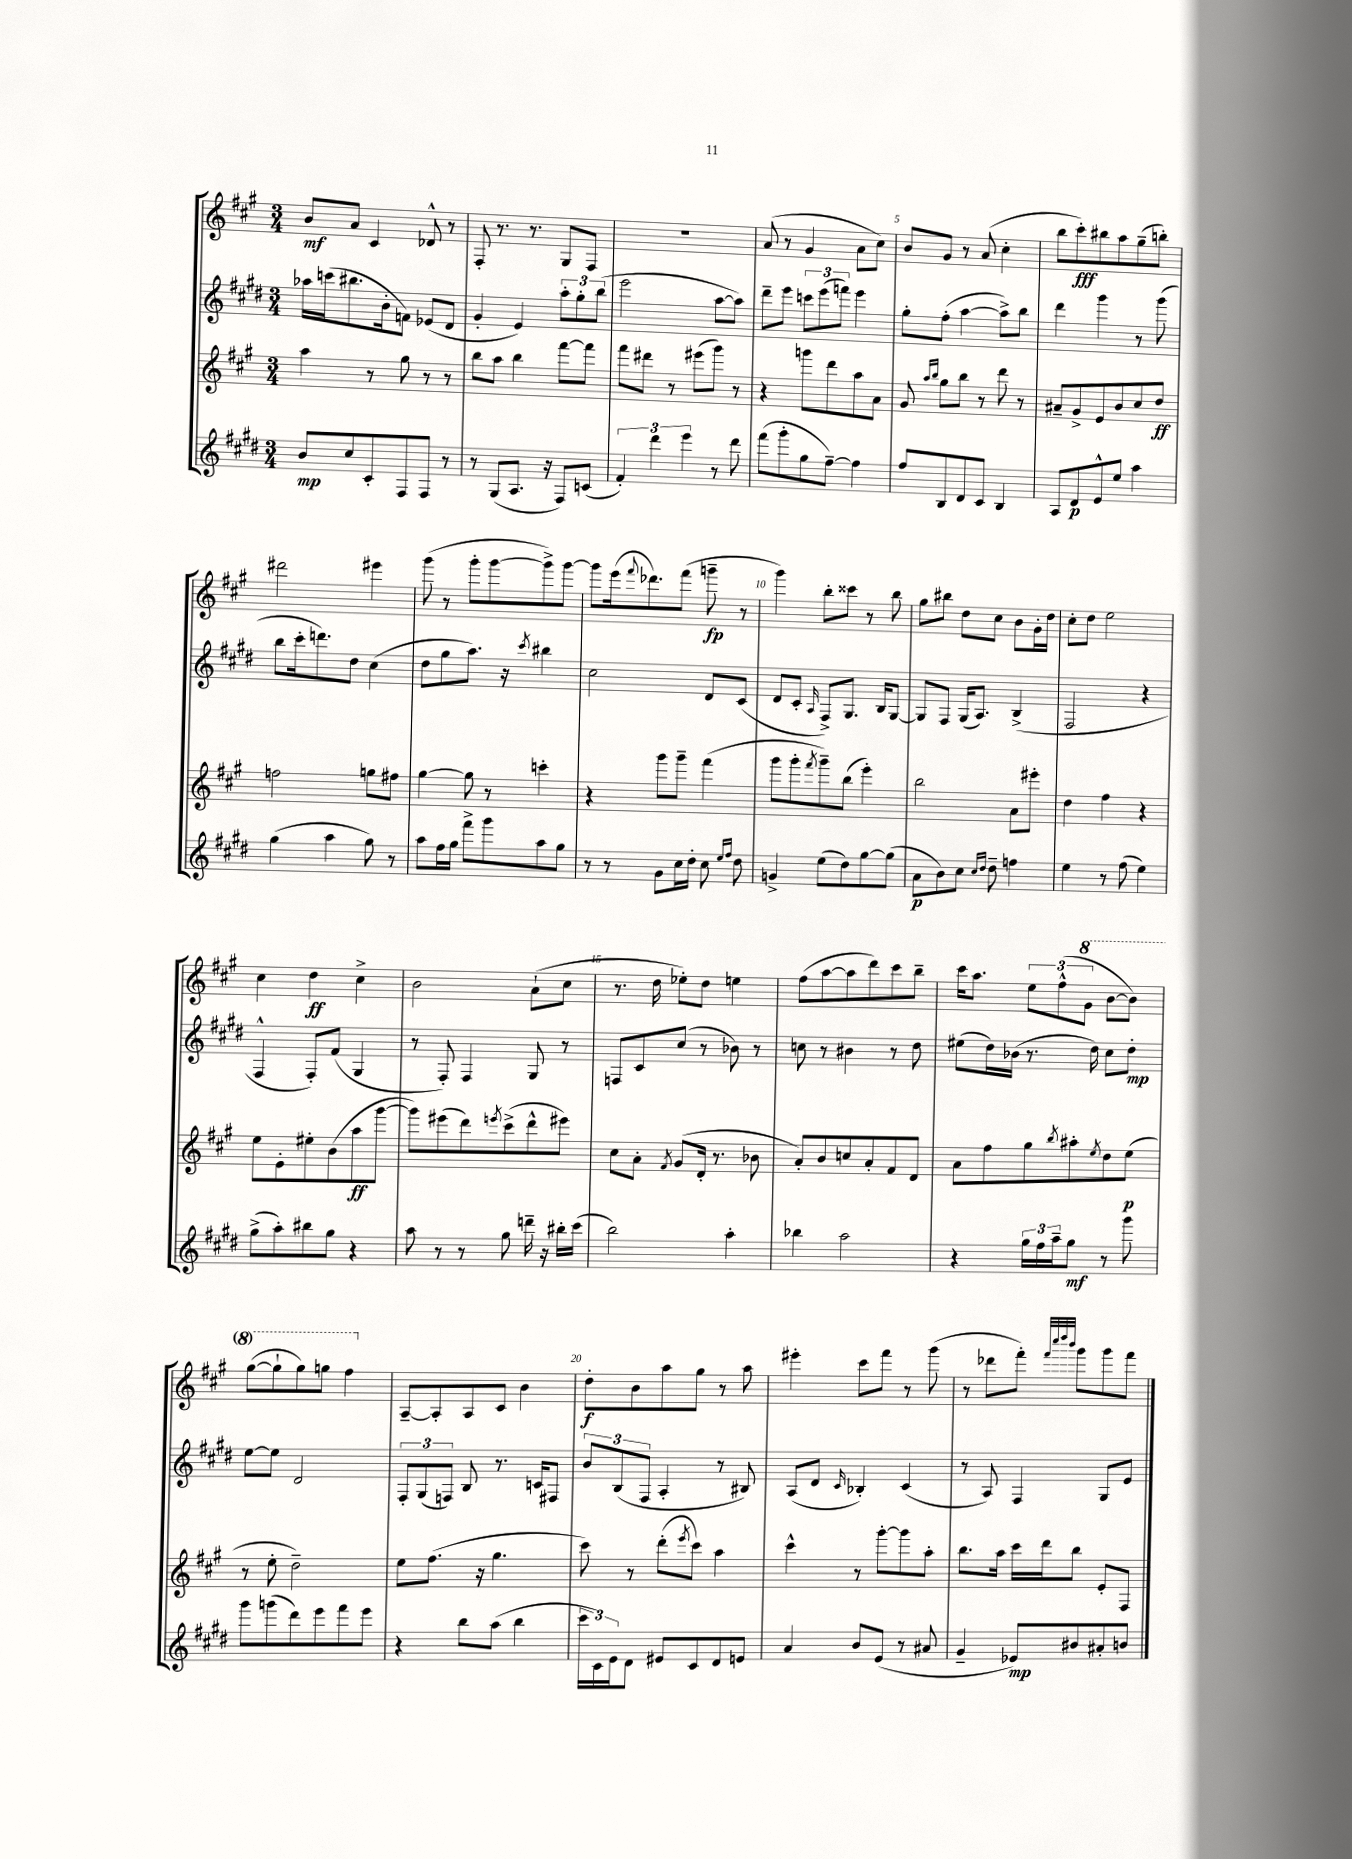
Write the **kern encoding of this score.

**kern	**kern	**kern	**kern
*staff4	*staff3	*staff2	*staff1
*clefG2	*clefG2	*clefG2	*clefG2
*k[f#c#g#d#]	*k[f#c#g#]	*k[f#c#g#d#]	*k[f#c#g#]
*M3/4	*M3/4	*M3/4	*M3/4
8b	4aa	16aa-	8b
.	.	(16ccc	.
8cc#	.	8.bb#	8a
8c#'	8r	.	4c#
.	.	16b'	.
8F#	8gg#	8f)	.
8F#	8r	(8e-	8d-^^
8r	8r	8d#	8r
=	=	=	=
8r	8bb	4g#'	8F#'
(8G#	8aa	.	8.r
8.A	4bb	4e)	.
.	.	.	8.r
16r	.	.	.
8F#)	[8fff#	12aa'	8G#
.	.	12gg#'	.
(8c	8fff#]	.	8F#
.	.	(12bb	.
=	=	=	=
6f#')	8fff#	2eee	2.r
.	8ddd#	.	.
6ddd#	.	.	.
.	8r	.	.
6eee	.	.	.
.	(8eee#	.	.
8r	8ggg#)	[8aa	.
8ddd#	8r	8aa])	.
=	=	=	=
(8fff#	4r	8ddd#~	(8a
8ggg#'	.	8eee	8r
8gg#	8ggg	12ccc	4g#
.	.	(12eee	.
[8ff#~)	8ddd	.	.
.	.	12fff)	.
4ff#]	8aa	4eee	8a
.	8a	.	8cc#)
=	=	=	=
8ff#	8g#	8gg#'	8b
.	16qqaa	.	.
.	16qqbb	.	.
8B	8gg#	(8ff#'	8g#
8d#	8bb	[4aa	8r
8c#	8r	.	(8a
4B	8ddd	8aa^])	4cc#'
.	8r	8bb	.
=	=	=	=
8A	8a#~	4ddd#	8bb
8d#	8g#^	.	8ccc#')
8e^^	8e	4ggg#	8bb#
8ee	8b	.	8aa
4aa	8cc#	8r	(8gg#~
.	8dd	(8ggg#	8bb')
=	=	=	=
(4gg#	2ff	8bb	2ddd#
.	.	16ccc#'	.
.	.	8.ddd)	.
4aa	.	.	.
.	.	8dd#	.
8gg#)	8gg	(4cc#	4eee#
8r	8ff#	.	.
=	=	=	=
8aa	[4gg#	8dd#	(8ggg#
16ff#	.	8gg#	8r
16gg#	.	.	.
8fff#^	8gg#]	8.aa)	8ggg#'
8ggg#	8r	.	[8ggg#
.	.	16r	.
.	.	8qccc#	.
8aa	4ccc'	4bb#	8ggg#^])
8gg#	.	.	[8ggg#
=	=	=	=
8r	4r	2cc#	8ggg#]
8r	.	.	(16eee
.	.	.	8qqfff#
.	.	.	8.ddd-)
8g#	8ggg#	.	.
16cc#	8ggg#~	.	(8fff#
16dd#'	.	.	.
8cc#	(4fff#	8d#	8ggg~
16qqee	.	.	.
16qqff#	.	.	.
8dd#	.	(8c#	8r
=	=	=	=
4g^	8ggg#	8d#	4ggg#)
.	8ggg#'	8c#'	.
.	8qfff#	16qqA	.
(8ee	8ggg#~)	8F#^)	8bb'
8dd#)	(8bb	8.G#	8ccc##
[8gg#	4eee')	.	8r
.	.	16B	.
(8gg#]	.	[8G#	8bb
=	=	=	=
8a	2bb	8G#]	8gg#
8b)	.	8F#	8bb#
8cc#	.	(16G#	8dd
.	.	8.A)	.
16qqcc#	.	.	.
16qqdd#	.	.	.
8dd#~	.	.	8cc#
4ff	8a	(4B^	8b
.	8eee#'	.	16g#'
.	.	.	16dd
=	=	=	=
4ee	4dd	2F#	8cc#'
.	.	.	8dd
8r	4ff#	.	2ee
(8ff#	.	.	.
4ee)	4r	4r	.
=	=	=	=
(8gg#^	8ee	4F#^^	4cc#
8aa')	8e'	.	.
8bb#	8ee#'	8F#')	4dd
8gg#	(8b	(8f#	.
4r	8aa	4G#	4cc#^
.	[8ggg#	.	.
=	=	=	=
8aa	8ggg#])	8r	2b
8r	(8eee#	8F#')	.
8r	8ddd)	4F#	.
.	8qeee	.	.
8gg#	(8ccc#^	.	.
16ddd~	8ddd^^	8G#	(8a`
16r	.	.	.
16bb#'	8eee#)	8r	8cc#
(16ccc#	.	.	.
=	=	=	=
2bb)	8cc#	8F	8.r
.	8a'	8c#	.
.	.	.	16dd
.	8qf#	.	.
.	(8g#	(8cc#	8ee-')
.	16d'	8r	8dd
.	8.r	.	.
4aa'	.	8b-)	4ee
.	8b-	8r	.
=	=	=	=
4bb-	8a')	8cc	(8ff#
.	8b	8r	[8aa
2aa	8cc	4b#	8aa]
.	8a'	.	8ddd)
.	8f#	8r	8ccc#
.	8d	8dd#	8bb~
=	=	=	=
4r	8a	(8ee#	16ccc#
.	.	.	8.aa
.	8ff#	16dd#)	.
.	.	(16b-	.
24gg#	8gg#	8.r	12ee
24ff#	.	.	.
24aa~	.	.	(12ff#^^
.	8qbb	.	.
8gg#	8aa#'	.	.
.	.	.	12gg#
.	.	16dd#)	.
.	8qee	.	.
8r	8dd	8cc#	[8bb
8ggg#	(8ee	8dd#'	8bb])
=	=	=	=
8ggg#	8r	[8ee	([8ggg#
(8ggg	8ee'	8ee]	8ggg#`]
8ddd#)	2dd~)	2d#	8ggg#)
8eee	.	.	8ggg
8fff#	.	.	4fff#
8eee	.	.	.
=	=	=	=
4r	8ee	12F#'	[8A~
.	.	(12G#	.
.	(8.ff#	.	8A']
.	.	12F)	.
8bb	.	8B	8A
.	16r	.	.
(8aa	4.gg#	8.r	8c#
4bb	.	.	4b
.	.	16c	.
.	.	8F#	.
=	=	=	=
24ccc#	8ccc#)	12b	8dd'
24c#)	.	.	.
24e	.	(12B	.
8d#	8r	.	8b
.	.	12F#	.
8e#	(8ddd'	4A'	8aa
.	8qeee	.	.
8c#	8ccc#)	.	8gg#
8d#	4aa	8r	8r
8e	.	8B#)	8aa
=	=	=	=
4a	4ccc#^^	(8A	4eee#'
.	.	8d#	.
.	.	16qqc#	.
8b	8r	4B-')	8ccc#
(8e	[8ggg#'	.	8fff#
8r	8ggg#]	(4c#	8r
8a#	8aa'	.	(8ggg#
=	=	=	=
4g#~	8.bb	8r	8r
.	.	8A)	8ddd-
.	16aa	.	.
8e-)	16ccc#	4F#	8fff#')
.	16ddd	.	.
.	.	.	32qqfff#
.	.	.	32qqcccc#
.	.	.	32qqdddd
.	.	.	32qqbbb
8b#	8bb	.	8ggg#
8a#'	8e'	8G#	8ggg#
8b	8F#	8e	8fff#
==	==	==	==
*-	*-	*-	*-
